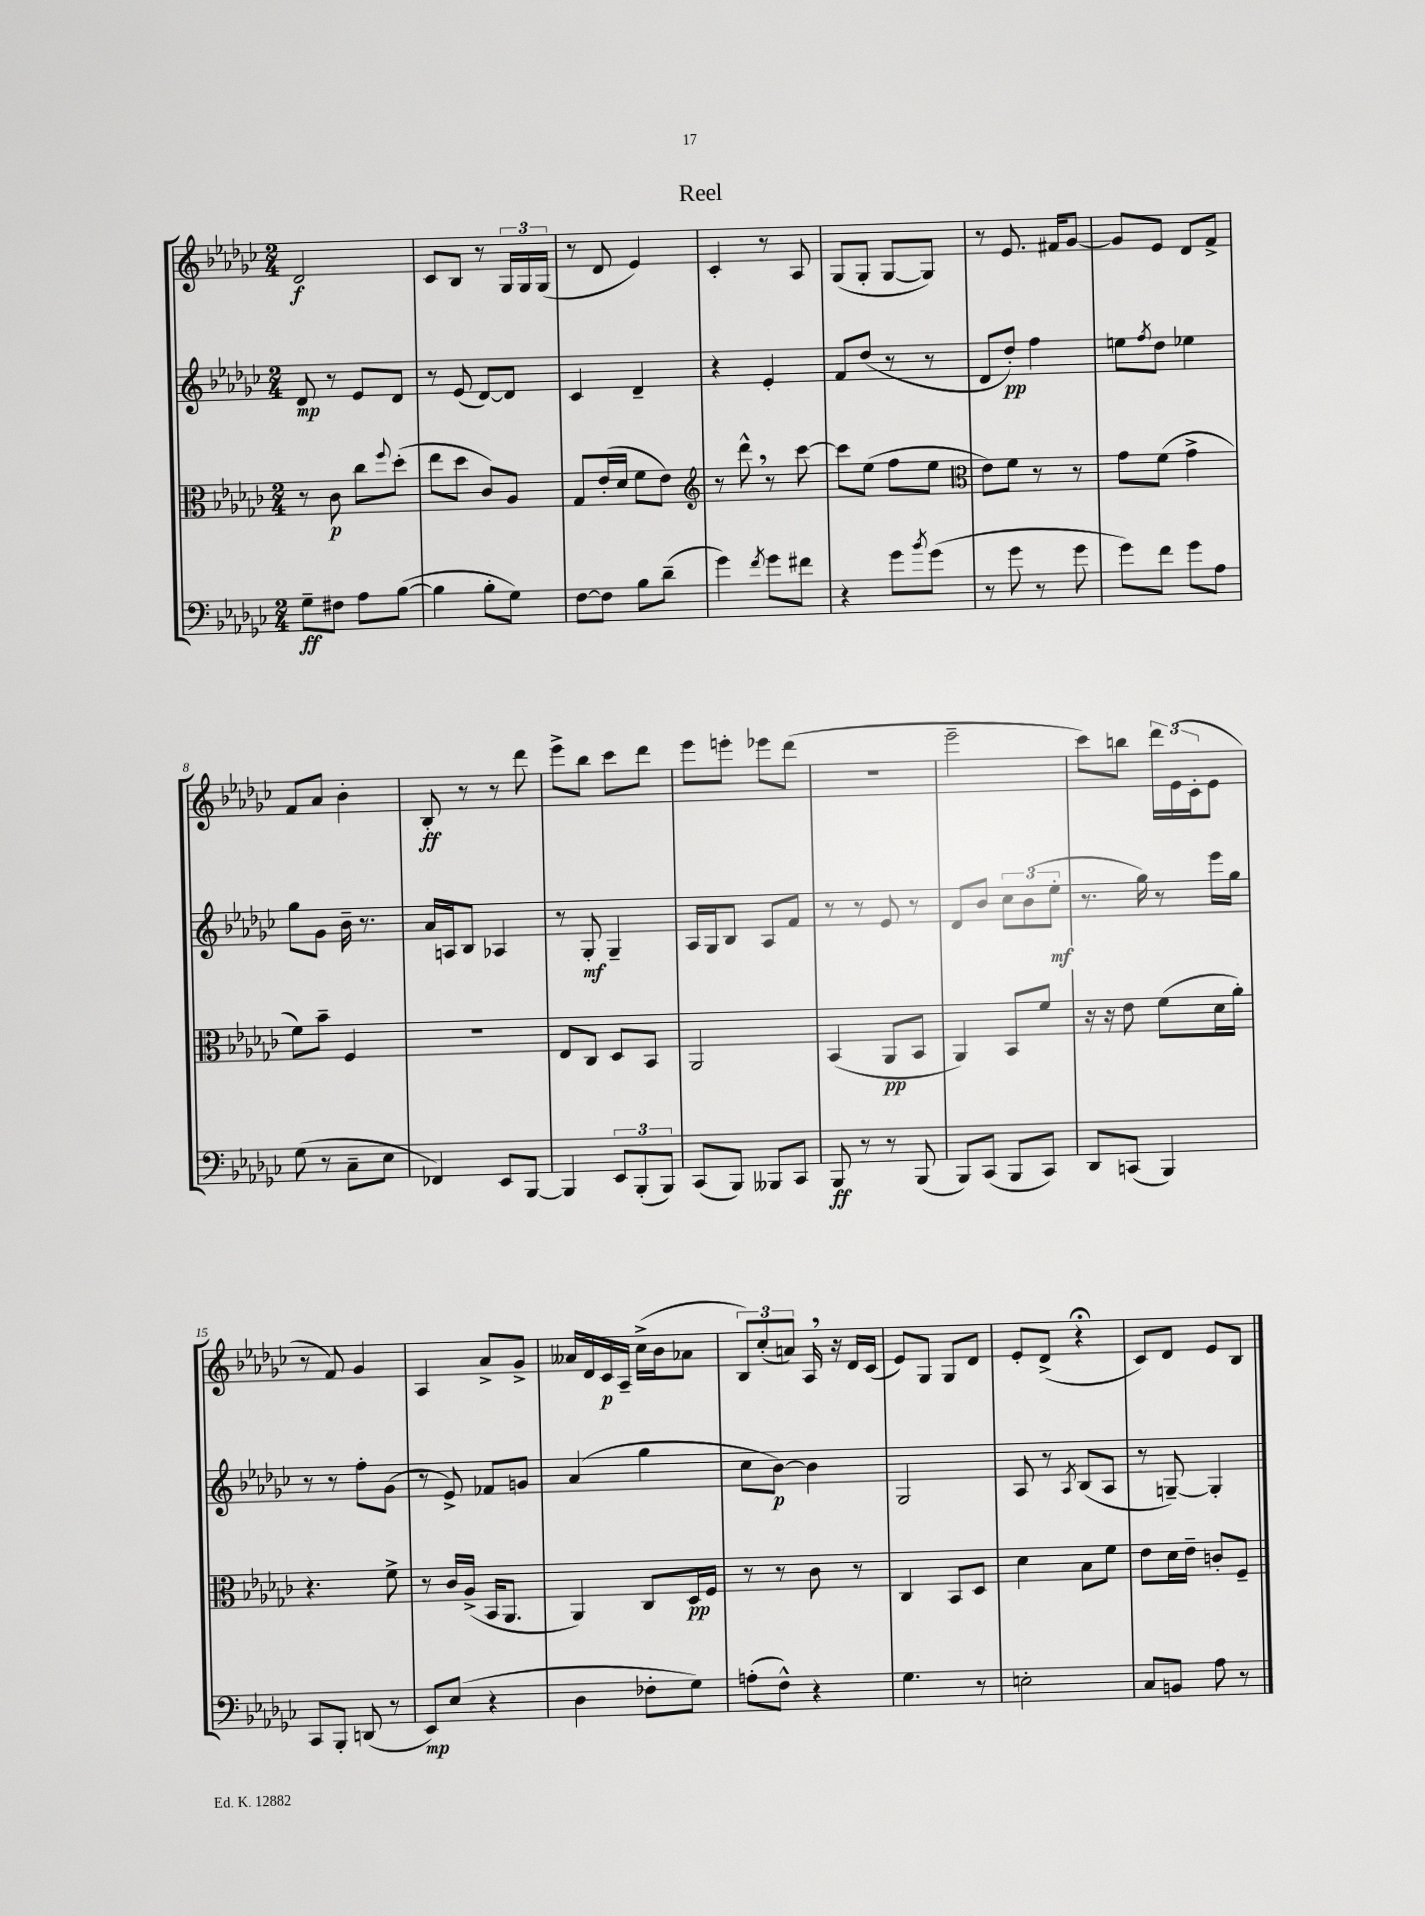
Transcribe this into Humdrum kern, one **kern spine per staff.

**kern	**dynam	**kern	**dynam	**kern	**dynam	**kern	**dynam
*part4	*part4	*part3	*part3	*part2	*part2	*part1	*part1
*staff4	*staff4	*staff3	*staff3	*staff2	*staff2	*staff1	*staff1
*clefF4	*	*clefC3	*	*clefG2	*	*clefG2	*
*k[b-e-a-d-g-c-]	*	*k[b-e-a-d-g-c-]	*	*k[b-e-a-d-g-c-]	*	*k[b-e-a-d-g-c-]	*
*M2/4	*	*M2/4	*	*M2/4	*	*M2/4	*
=1	=1	=1	=1	=1	=1	=1	=1
8G-~\L	ff	8r	.	8d-/	mp	2d-/	f
8F#X\J	.	8c-\	p	8r	.	.	.
8A-\L	.	8cc-\L	.	8e-/L	.	.	.
.	.	8qqff/	.	.	.	.	.
([8B-\J	.	(8dd-'\J	.	8d-/J	.	.	.
=2	=2	=2	=2	=2	=2	=2	=2
4B-\]	.	8ee-\L	.	8r	.	8c-/L	.
.	.	8dd-\J	.	(8e-/	.	8B-/J	.
8B-'\L	.	8c-/L)	.	[8d-/L)	.	8r	.
8G-\J)	.	8A-/J	.	8d-/J]	.	24G-/LL	.
.	.	.	.	.	.	24G-/	.
.	.	.	.	.	.	(24G-/JJ	.
=3	=3	=3	=3	=3	=3	=3	=3
[8F\L	.	8G-/L	.	4c-/	.	8r	.
8F\J]	.	(16e-'/L	.	.	.	8d-/	.
.	.	16d-/JJ	.	.	.	.	.
8B-\L	.	8f\L	.	4d-~/	.	4e-/)	.
(8d-~\J	.	8e-\J)	.	.	.	.	.
=4	=4	=4	=4	=4	=4	=4	=4
*	*	*clefG2	*	*	*	*	*
4g-\)	.	8r	.	4r	.	4c-'/	.
.	.	8ddd-^^,\	.	.	.	.	.
8qf/	.	.	.	.	.	.	.
8g-\L	.	8r	.	4e-'/	.	8r	.
8f#X\J	.	[8ccc-\	.	.	.	8A-/	.
=5	=5	=5	=5	=5	=5	=5	=5
4r	.	8ccc-\L]	.	8f/L	.	(8G-/L	.
.	.	(8ee-\J	.	(8dd-/J	.	8G-'/J	.
8g-\L	.	8ff\L	.	8r	.	[8G-/L	.
8qb-/	.	.	.	.	.	.	.
(8g-\J	.	8ee-\J	.	8r	.	8G-/J])	.
=6	=6	=6	=6	=6	=6	=6	=6
*	*	*clefC3	*	*	*	*	*
8r	.	8e-\L)	.	8d-/L	.	8r	.
8g-\	.	8f\J	.	8dd-'/J)	pp	8.e-/	.
8r	.	8r	.	4ff\	.	.	.
.	.	.	.	.	.	16f#X/KL	.
8g-\	.	8r	.	.	.	[8g-/J	.
=7	=7	=7	=7	=7	=7	=7	=7
8g-\L)	.	8g-\L	.	8een\L	.	8g-/L]	.
.	.	.	.	8qff/	.	.	.
8f\J	.	(8f\J	.	8dd-\J	.	8e-/J	.
8g-\L	.	4g-^\	.	4ee-X\	.	8d-/L	.
8A-\J	.	.	.	.	.	8f^/J	.
!!LO:LB:g=z
=8	=8	=8	=8	=8	=8	=8	=8
(8G-\	.	8f\L)	.	8gg-\L	.	8f/L	.
8r	.	8b-~\J	.	8g-\J	.	8a-/J	.
8C-~\L	.	4F/	.	16b-~\	.	4b-'\	.
.	.	.	.	8.r	.	.	.
8E-\J	.	.	.	.	.	.	.
=9	=9	=9	=9	=9	=9	=9	=9
4FF-X/)	.	2r	.	16a-/LL	.	8B-'/	ff
.	.	.	.	16An/J	.	.	.
.	.	.	.	8B-/J	.	8r	.
8EE-/L	.	.	.	4A-X/	.	8r	.
[8BBB-/J	.	.	.	.	.	8ddd-\	.
=10	=10	=10	=10	=10	=10	=10	=10
4BBB-/]	.	8E-/L	.	8r	.	8eee-^\L	.
.	.	8C-/J	.	8G-'/	mf	8bb-\J	.
12EE-/L	.	8D-/L	.	4G-~/	.	8ccc-\L	.
(12BBB-'/	.	.	.	.	.	.	.
.	.	8BB-/J	.	.	.	8ddd-\J	.
12BBB-/J)	.	.	.	.	.	.	.
=11	=11	=11	=11	=11	=11	=11	=11
(8CC-/L	.	2AA-/	.	16A-/LL	.	8eee-\L	.
.	.	.	.	16G-/J	.	.	.
8BBB-/J)	.	.	.	8B-/J	.	8eeen'\J	.
8BBB--X/L	.	.	.	8A-/L	.	8eee-X\L	.
8CC-/J	.	.	.	8f/J	.	(8ddd-\J	.
=12	=12	=12	=12	=12	=12	=12	=12
8BBB-/	ff	(4BB-/	.	8r	.	2r	.
8r	.	.	.	8r	.	.	.
8r	.	8AA-/L	pp	8e-/	.	.	.
(8BBB-/	.	8BB-/J	.	8r	.	.	.
=13	=13	=13	=13	=13	=13	=13	=13
8BBB-/L)	.	4AA-/)	.	8d-/L	.	2eee-~\	.
(8CC-/J	.	.	.	8b-/J	.	.	.
8BBB-/L	.	8BB-/L	.	12cc-\L	.	.	.
.	.	.	.	(12b-\	.	.	.
8CC-/J)	.	8f/J	.	.	.	.	.
.	.	.	.	12ee-'\J	mf	.	.
=14	=14	=14	=14	=14	=14	=14	=14
8DD-/L	.	16r	.	8.r	.	8ccc-\L)	.
.	.	16r	.	.	.	.	.
(8CCn/J	.	8e-\	.	.	.	8bbn\J	.
.	.	.	.	16gg-\)	.	.	.
4BBB-/)	.	(8f\L	.	8r	.	24ddd-\LL	.
.	.	.	.	.	.	(24e-\	.
.	.	.	.	.	.	24c-'\J	.
.	.	16d-\L	.	16eee-\LL	.	8e-\J	.
.	.	16a-'\JJ)	.	16gg-\JJ	.	.	.
!!LO:LB:g=z
=15	=15	=15	=15	=15	=15	=15	=15
8CC-/L	.	4.r	.	8r	.	8r	.
8BBB-'/J	.	.	.	8r	.	8f/)	.
(8DDn/	.	.	.	8ff'\L	.	4g-/	.
8r	.	8f^\	.	(8g-\J	.	.	.
=16	=16	=16	=16	=16	=16	=16	=16
8EE-/L)	mp	8r	.	8r	.	4A-/	.
(8E-/J	.	16c-/LL	.	8e-^/)	.	.	.
.	.	(16A-^/JJ	.	.	.	.	.
4r	.	16BB-/KL	.	8f-X/L	.	8a-^/L	.
.	.	8.AA-/J	.	.	.	.	.
.	.	.	.	8gn/J	.	8g-^/J	.
=17	=17	=17	=17	=17	=17	=17	=17
4D-\	.	4AA-/)	.	(4a-/	.	16a--X/LL	.
.	.	.	.	.	.	16d-/	.
.	.	.	.	.	.	16c-/	p
.	.	.	.	.	.	16A-~/JJ	.
8F-X'\L	.	8C-/L	.	4gg-\	.	(16cc-^\LL	.
.	.	.	.	.	.	16b-\J	.
8G-\J)	.	16D-/L	pp	.	.	8a-X\J	.
.	.	16F/JJ	.	.	.	.	.
=18	=18	=18	=18	=18	=18	=18	=18
(8An'\L	.	8r	.	8cc-\L	.	12B-/L)	.
.	.	.	.	.	.	(12cc-'/	.
8F^^\J)	.	8r	.	[8b-\J)	p	.	.
.	.	.	.	.	.	12an/J)	.
4r	.	8c-\	.	4b-\]	.	16A-,/	.
.	.	.	.	.	.	16r	.
.	.	8r	.	.	.	16d-/LL	.
.	.	.	.	.	.	(16c-/JJ	.
=19	=19	=19	=19	=19	=19	=19	=19
4.G-\	.	4C-/	.	2G-/	.	8e-/L)	.
.	.	.	.	.	.	8G-/J	.
.	.	8BB-/L	.	.	.	8G-/L	.
8r	.	8D-/J	.	.	.	8d-/J	.
=20	=20	=20	=20	=20	=20	=20	=20
2En'\	.	4d-\	.	8A-/	.	8e-'/L	.
.	.	.	.	8r	.	(8d-^/J	.
.	.	.	.	8qA-/	.	.	.
.	.	8B-\L	.	(8B-/L	.	4r;<	.
.	.	8f\J	.	8A-/J	.	.	.
=21	=21	=21	=21	=21	=21	=21	=21
8C-/L	.	8e-\L	.	8r	.	8c-/L)	.
8BBn/J	.	16d-\L	.	[8Gn~/)	.	8d-/J	.
.	.	16e-~\JJ	.	.	.	.	.
8A-\	.	8cn'/L	.	4G'/]	.	8e-/L	.
8r	.	8F~/J	.	.	.	8B-/J	.
==	==	==	==	==	==	==	==
*-	*-	*-	*-	*-	*-	*-	*-
